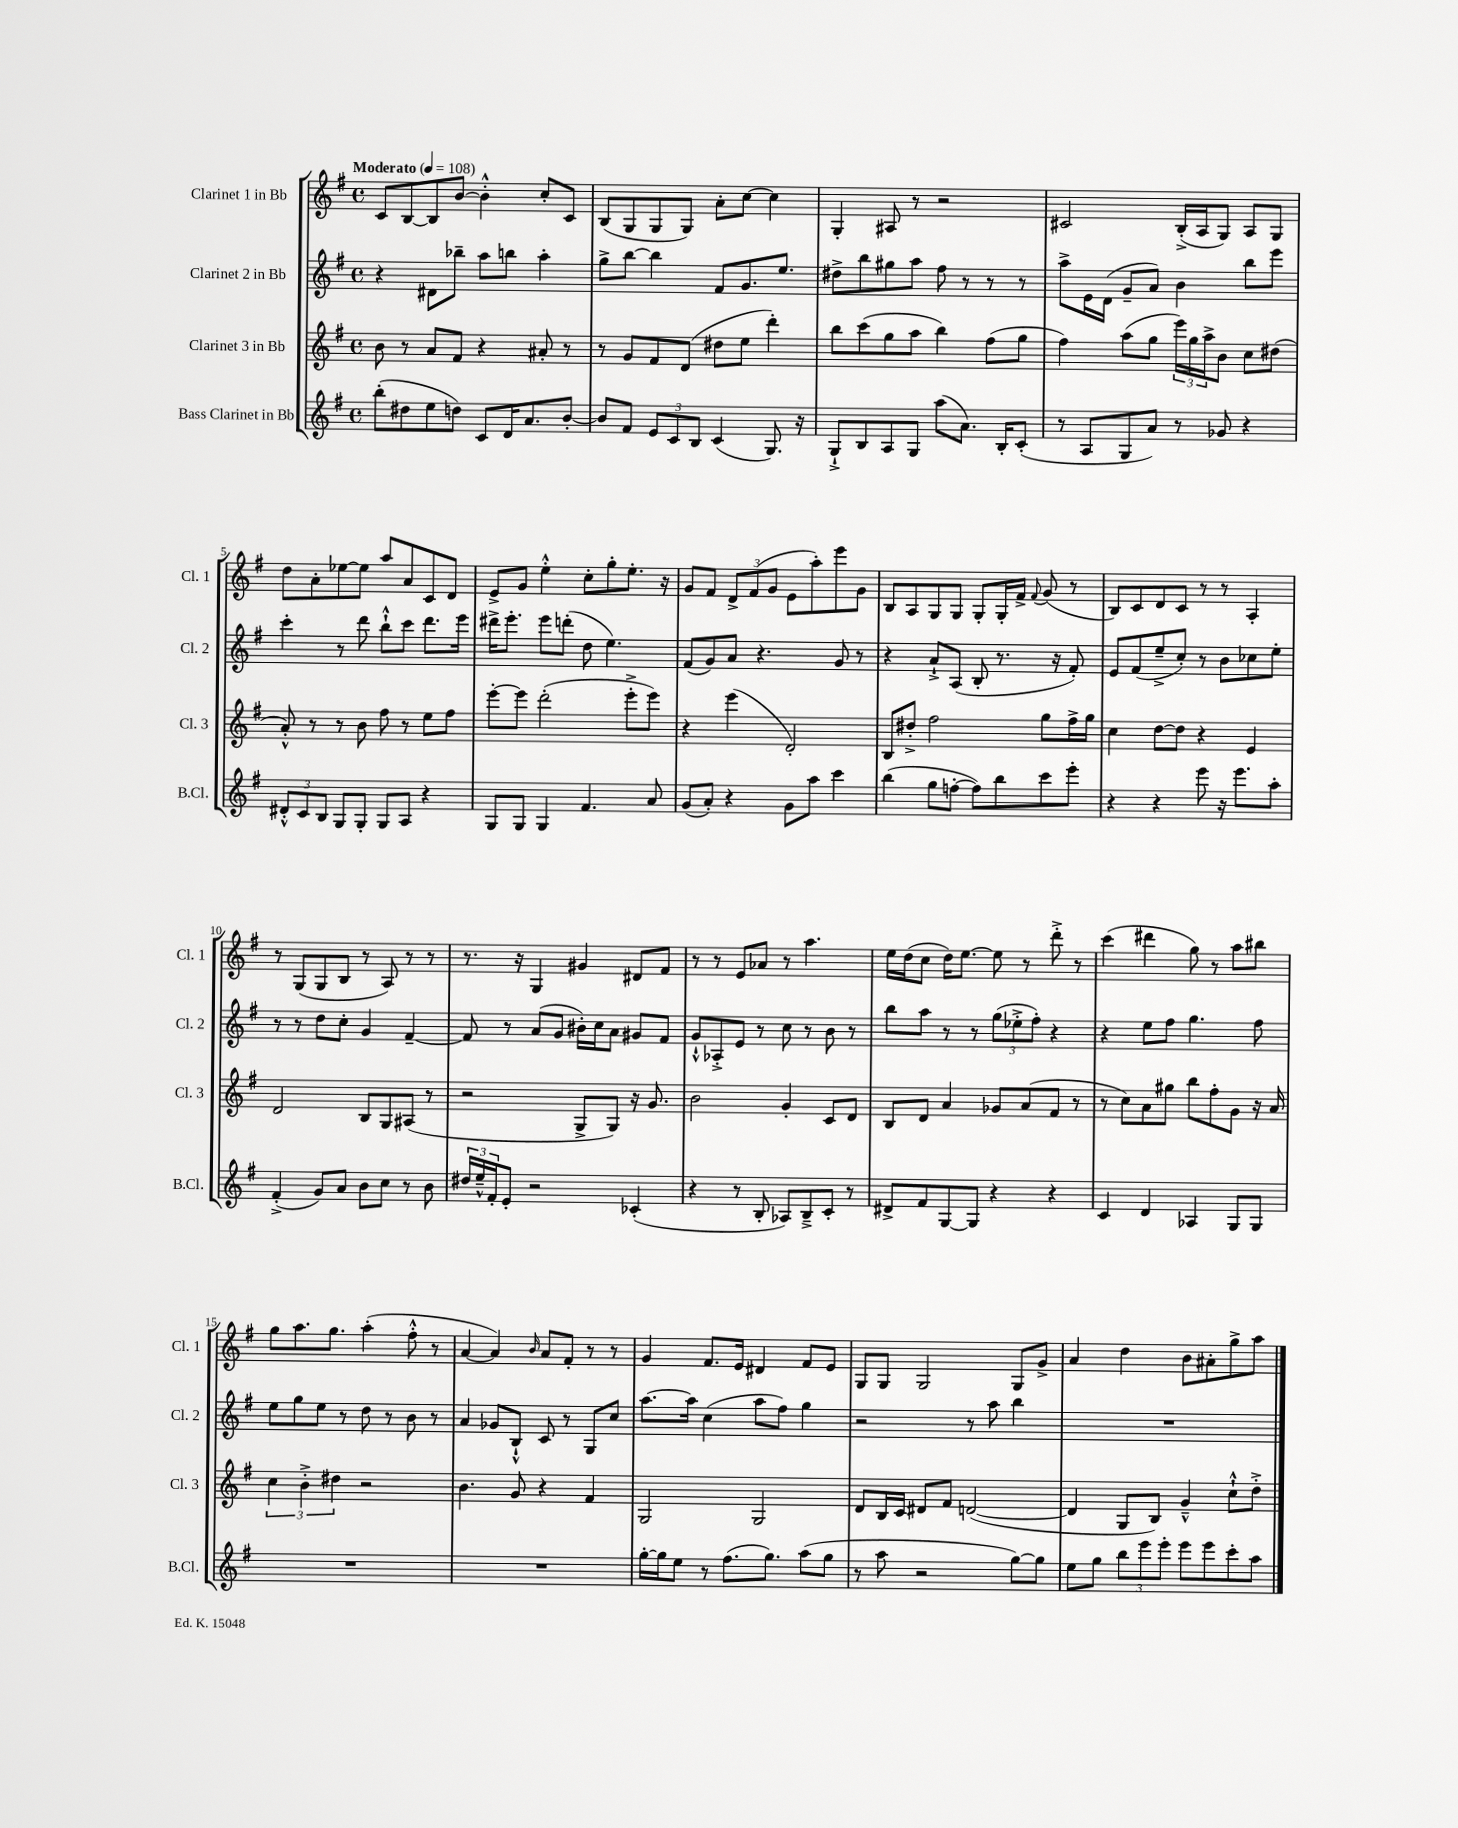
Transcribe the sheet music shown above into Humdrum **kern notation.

**kern	**kern	**kern	**kern
*part4	*part3	*part2	*part1
*staff4	*staff3	*staff2	*staff1
*I"Bass Clarinet in Bb	*I"Clarinet 3 in Bb	*I"Clarinet 2 in Bb	*I"Clarinet 1 in Bb
*I'B.Cl.	*I'Cl. 3	*I'Cl. 2	*I'Cl. 1
*clefG2	*clefG2	*clefG2	*clefG2
*k[f#]	*k[f#]	*k[f#]	*k[f#]
*M4/4	*M4/4	*M4/4	*M4/4
*met(c)	*met(c)	*met(c)	*met(c)
*MM108	*MM108	*MM108	*MM108
=1	=1	=1	=1
!	!	!	!LO:TX:a:B:t=Moderato
(8bb'\L	8b\	4r	8c/L
8dd#X\	8r	.	[8B/
8ee\	8a/L	8d#X\L	8B/]
8ddn\J)	8f#/J	8bb-X~\J	[8b/J
8c/L	4r	8aa\L	4b'^^\]
16d/K	.	8bbn\J	.
8.a/	.	.	.
.	8a#X'/	4aa'\	8cc'/L
[8b'/J	8r	.	8c/J
=2	=2	=2	=2
8b/L]	8r	8gg^\L	(8B/L
8f#/J	8g/L	[8bb\J	8G/
12e/L	8f#/	4bb\]	8G/
12c/	.	.	.
.	(8d/J	.	8G/J)
12B/J	.	.	.
(4c/	8dd#X\L	8f#/L	8a'\L
.	8ee\J	8.g/	[8cc\J
8.G/)	4ddd'\)	.	4cc\]
.	.	8.ee/J	.
16r	.	.	.
=3	=3	=3	=3
8G`^/L	8bb\L	8dd#X^\L	4G'/
8B/	(8ccc\	8bb\	.
8A/	8gg\	8gg#X\	8A#X/
8G/J	8aa\J	8aa\J	8r
(8aa\L	4bb\)	8ff#\	2r
8.a\J)	.	8r	.
.	(8ff#\L	8r	.
16B'/KL	.	.	.
(8c'/J	8gg\J	8r	.
=4	=4	=4	=4
8r	4ff#\)	8aa^\L	2c#X/
8A/L	.	16e\L	.
.	.	(16d\JJ	.
8G/	(8aa\L	8g~/L	.
8a/J)	8gg\J	8a/J)	.
8r	24eee\LL)	4b\	(16B'^/LL
.	24gg\	.	.
.	.	.	16A/J
.	24aa^\J	.	.
8g-X/	8b\J	.	8G/J)
4r	8cc\L	8bb\L	8A/L
.	(8dd#X\J	8eee\J	8G/J
!!LO:LB:g=z
=5	=5	=5	=5
12d#X'^^/L	8a'^^/)	4ccc'\	8dd\L
12c/	.	.	.
.	8r	.	8a'\
12B/J	.	.	.
8G/L	8r	8r	[8ee-X\
8G'/J	8b\	8ddd\	8ee-\J]
8G/L	8ff#\	8bb`^^\L	8aa/L
8A/J	8r	8ccc\J	8a/
4r	8ee\L	8.ddd\L	8c/
.	8ff#\J	.	8d/J
.	.	16eee\Jk	.
=6	=6	=6	=6
8G/L	[8eee'\L	16ddd#X^\KL	8e^/L
.	.	8.eee'\J	.
8G/J	8eee\J]	.	8g/J
4G/	(2ddd'\	8eee\L	4ee'^^\
.	.	(8dddn'\J	.
4.f#/	.	8dd\	8cc'\L
.	.	4.ee\)	8gg'\
.	8eee'^\L	.	8.ee'\J
8a/	8eee\J)	.	.
.	.	.	16r
=7	=7	=7	=7
(8g/L	4r	(8f#/L	8g/L
8a'/J)	.	8g/)	8f#/J
4r	(4eee\	8a/J	12d^/L
.	.	.	(12f#/
.	.	4.r	.
.	.	.	12g/J
8g\L	2d'/)	.	8e\L
8aa\J	.	.	8aa'\)
4ccc\	.	8g/	8eee\
.	.	8r	8g\J
=8	=8	=8	=8
(4bb\	8B/L	4r	8B/L
.	8dd#X'^/J	.	8A/
8gg\L	2ff#\	8a`^/L	8G/
[8ffn'\J	.	(8A/J	8G/J
8ff\L])	.	8B'/	8G'/L
8bb\	.	8.r	16G'/L
.	.	.	16f#^/JJ
.	.	.	8qqf#/
8ccc\	8gg\L	.	(8g/
.	.	16r	.
8eee'\J	16ff#^\L	8f#'/)	8r
.	16gg\JJ	.	.
=9	=9	=9	=9
4r	4cc\	8e/L	8B/L)
.	.	(8f#/	8c/
4r	[8dd\L	8ee~^/	8d/
.	8dd\J]	8cc'/J)	8c/J
8eee\	4r	8r	8r
16r	.	8b\L	8r
8.eee\L	.	.	.
.	4e/	8cc-X\	4A'/
8aa'\J	.	8ee'\J	.
!!LO:LB:g=z
=10	=10	=10	=10
(4f#'^/	2d/	8r	8r
.	.	8r	(8G/L
8g/L)	.	8dd\L	8G/
8a/J	.	8cc'\J	8B/J
8b\L	8B/L	4g/	8r
8cc\J	8G/	.	8A/)
8r	(8A#X/J	[4f#~/	8r
8b\	8r	.	8r
=11	=11	=11	=11
24dd#X/LL	2r	8f#/]	8.r
24ee~^^/	.	.	.
24f#'/J	.	.	.
8e'/J	.	8r	.
.	.	.	16r
2r	.	(8a/L	4G/
.	.	8g/J	.
.	8G^/L	16b#X'\LL)	4g#X/
.	.	16cc\J	.
.	8G/J)	8a\J	.
(4c-X'/	16r	8g#X/L	8d#X/L
.	8.g/	.	.
.	.	8f#/J	8f#/J
=12	=12	=12	=12
4r	2b\	8g`^^/L	8r
.	.	8A-X'^/	8r
8r	.	8e/J	8e/L
8B'/	.	8r	8a-X/J
8A-X/L)	4g'/	8cc\	8r
8B~^/	.	8r	4.aa\
8c'/J	8c/L	8b\	.
8r	8d/J	8r	.
=13	=13	=13	=13
8d#X^/L	8B/L	8bb\L	16ee\LL
.	.	.	(16dd\J
8f#/	8d/J	8aa\J	8cc\J
[8G/	4a/	8r	16dd\KL)
.	.	.	[8.ee\J
8G/J]	.	8r	.
4r	8g-X/L	(12gg\L	8ee\]
.	.	12ee-X'^\	.
.	(8a/	.	8r
.	.	12ff#'\J)	.
4r	8f#/J	4r	8ddd'^\
.	8r	.	8r
=14	=14	=14	=14
4c/	8r	4r	(4ccc\
.	8cc\L)	.	.
4d/	8a\	8ee\L	4ddd#X\
.	8gg#X\J	8ff#\J	.
4A-X/	8bb\L	4.gg\	8gg\)
.	8ff#'\	.	8r
8G/L	8g\J	.	8aa\L
8G/J	16r	8ff#\	8bb#X\J
.	16a/	.	.
!!LO:LB:g=z
=15	=15	=15	=15
1r	6cc\	8ee\L	8gg\L
.	.	8gg\	8.aa\
.	6b'^\	.	.
.	.	8ee\J	.
.	.	.	8.gg\J
.	6dd#X\	.	.
.	.	8r	.
.	2r	8dd\	(4aa'\
.	.	8r	.
.	.	8b\	8ff#'^^\
.	.	8r	8r
=16	=16	=16	=16
1r	4.b\	4a/	[4a/
.	.	8g-X/L	4a/])
.	8g/	8B`^^/J	.
.	.	.	16qqb/
.	4r	8c/	8a/L
.	.	8r	8f#'/J
.	4f#/	8G/L	8r
.	.	8cc/J	8r
=17	=17	=17	=17
[16gg'\LL	2G/	[8.aa\L	4g/
16gg\J]	.	.	.
8ee\J	.	.	.
.	.	16aa\Jk]	.
8r	.	(4cc\	8.f#/L
(8.ff#\L	.	.	.
.	.	.	16e/Jk
.	2G/	8aa\L	4d#X/
8.gg\J)	.	.	.
.	.	8ff#\J)	.
(8aa\L	.	4gg\	8f#/L
8gg\J	.	.	8e/J
=18	=18	=18	=18
8r	8d/L	2r	8G/L
8aa\	16B/L	.	8G/J
.	16c/JJ	.	.
2r	8d#X/L	.	2G/
.	8f#/J	.	.
.	([2dn/	8r	.
.	.	8aa\	.
[8gg\L)	.	4bb\	8G/L
8gg\J]	.	.	8g^/J
=19	=19	=19	=19
8ee\L	4d/]	1r	4a/
8gg\J	.	.	.
12bb\L	8G/L	.	4dd\
12eee\	.	.	.
.	8B/J)	.	.
12eee'\J	.	.	.
8eee\L	4g~^^/	.	8b\L
8eee\	.	.	8a#X'\
8ccc'\	8cc`^^\L	.	8gg^\
8aa\J	8dd'^\J	.	8aa\J
==	==	==	==
*-	*-	*-	*-
